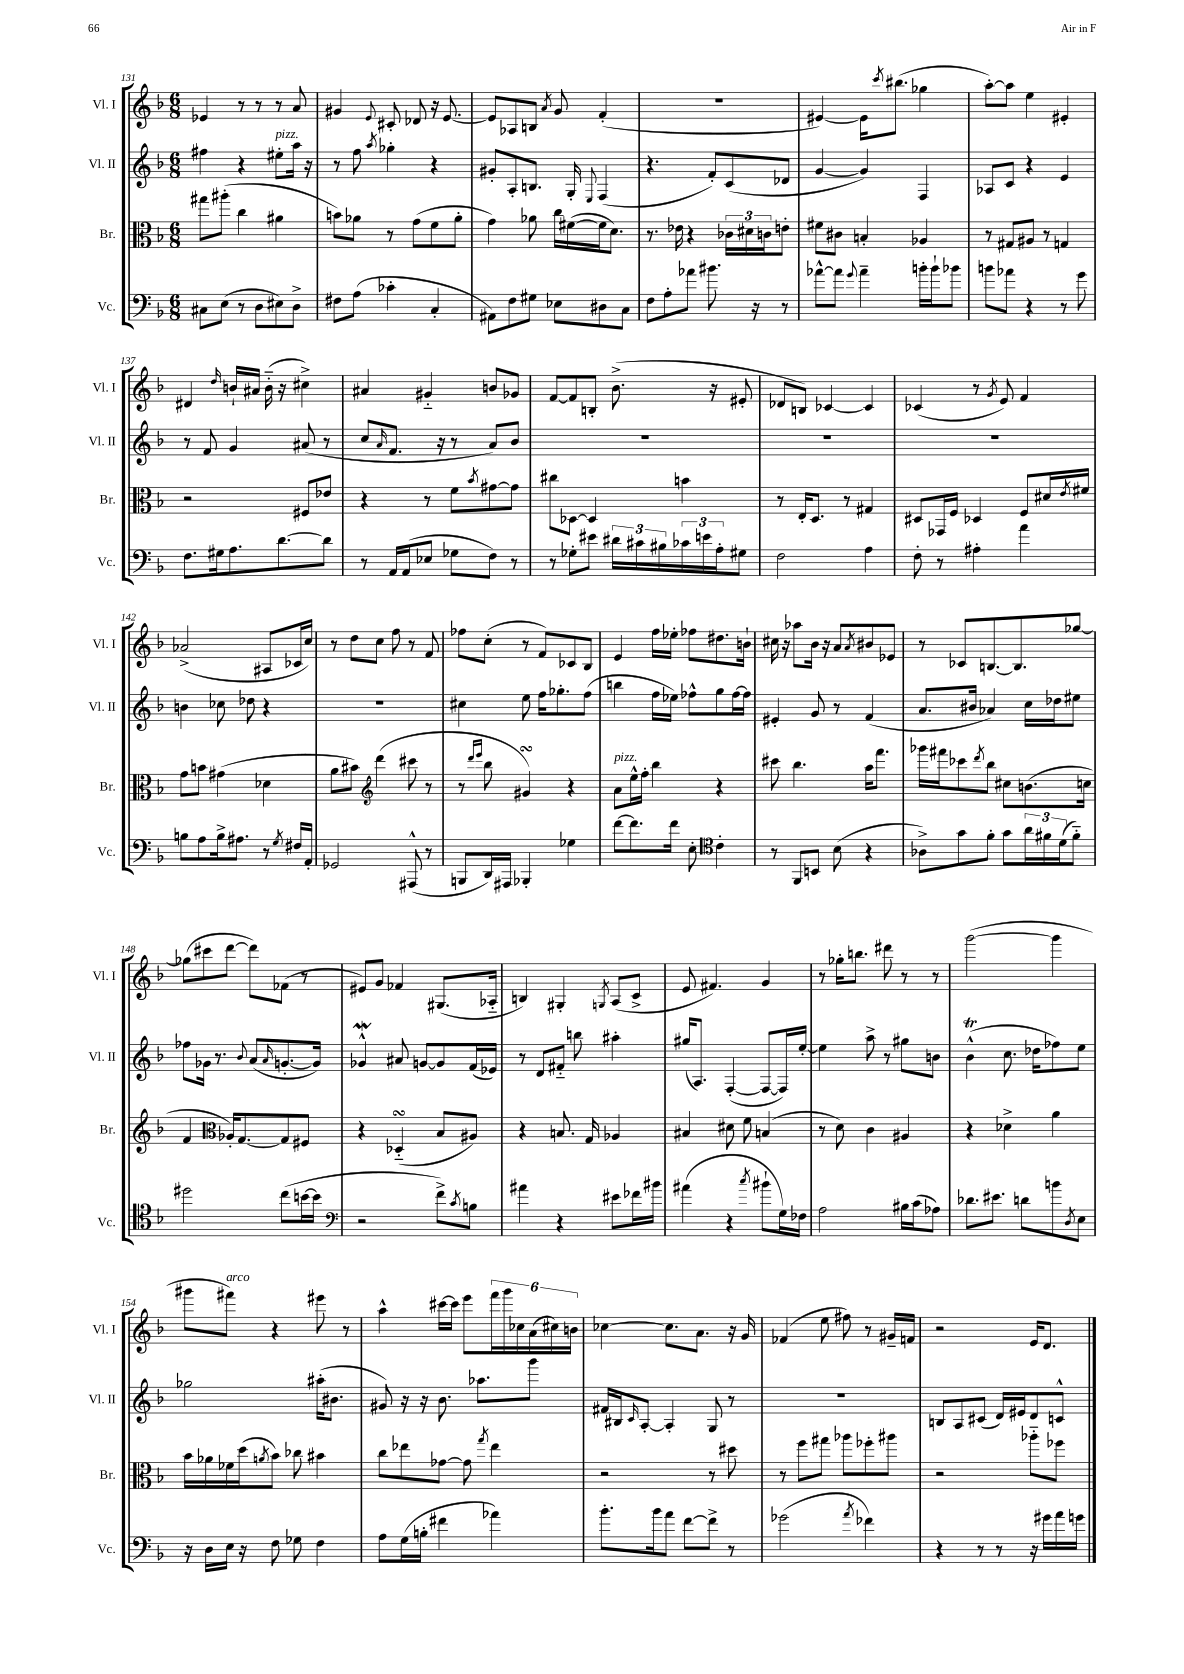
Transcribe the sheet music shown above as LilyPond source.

<<
\new StaffGroup <<
\new Staff = "s0" \with { instrumentName = "Vl. I" shortInstrumentName = "Vl. I" } {
    \clef treble \key f \major \numericTimeSignature \time 6/8
    ees'4 r8 r8 r8 a'8 |
    gis'4 \appoggiatura { e'8 } cis'8-. des'8 r16 e'8.~ |
    e'8 aes8 b8 \acciaccatura { a'8 } g'8 f'4-.( |
    R2. |
    eis'4~) eis'16 \acciaccatura { c'''8 } bis''8.( ges''4 |
    a''8~-.) a''8 e''4 eis'4-. |
    dis'4 \grace { d''16 } b'16-! ais'16 b'16-_( r16 cis''4->) |
    ais'4 gis'4-_ b'8 ges'8 |
    f'8~ f'8 b8-. bes'8.->( r16 eis'8-. |
    des'8 b8) ces'4~ ces'4 |
    ces'4( r8 \acciaccatura { g'8 } e'8) f'4 |
    aes'2->( ais8 ces'16 c''16) |
    r8 d''8 c''8 f''8 r8 f'8 |
    fes''8 c''8-.( r8 f'8) ces'8 bes8 |
    e'4 f''16 ees''16-. fes''8 dis''8. b'16-! |
    cis''16 r16 aes''8 bes'16 r16 a'8 \acciaccatura { a'8 } bis'8 ees'8 |
    r8 ces'8 b8.~ b8. ges''8~ |
    ges''8( cis'''8 d'''8~ d'''8) fes'8( r8 |
    eis'8) g'8 fes'4 gis8.( aes16-_ |
    b4) gis4-. \acciaccatura { g8 } a8( c'8-> |
    e'8 fis'4.) g'4 |
    r8 ges''16-. b''8. dis'''8 r8 r8 |
    g'''2~( g'''4 |
    gis'''8 fis'''8^\markup { \italic "arco" }) r4 eis'''8 r8 |
    a''4-^ cis'''16~ cis'''16 e'''8 \tuplet 6/4 { f'''16 g'''16 ces''16 a'16( cis''16) b'16 } |
    ces''4~ ces''8. a'8. r16 g'16 |
    fes'4( e''8 fis''8) r8 gis'16-- f'16 |
    r2 e'16 d'8. \bar "|." |
}
\new Staff = "s1" \with { instrumentName = "Vl. II" shortInstrumentName = "Vl. II" } {
    \clef treble \key f \major \numericTimeSignature \time 6/8
    fis''4 r4 eis''8-.^\markup { \italic "pizz." } a''16 r16 |
    r8 f''8 \acciaccatura { a''8 } ges''4-. r4 |
    gis'8-. a8-. b8. g16-. \appoggiatura { e8 } f4( |
    r4. f'8-.) c'8( des'8 |
    g'4~ g'4) f4 |
    aes8 c'8 r4 e'4 |
    r8 f'8 g'4 ais'8( r8 |
    c''8 \grace { a'16 } f'8. r16 r8 a'8) bes'8 |
    R2. |
    R2. |
    R2. |
    b'4 ces''8 des''8 r4 |
    R2. |
    cis''4 e''8 f''16 ges''8.-. f''8( |
    b''4 f''16 ees''16) fes''8-^ g''8 fes''16~ fes''16 |
    eis'4-. g'8 r8 f'4( |
    a'8. bis'16 aes'4) c''16 des''16 eis''8 |
    fes''8 ges'16 r8. \appoggiatura { bes'8 } a'8( \grace { a'16 } g'8.~-. g'16) |
    ges'4-^\mordent ais'8 g'8~ g'8 f'16( ees'16) |
    r8 d'8 fis'8-_ b''8 ais''4-. |
    gis''16( a8.) f4~-.( f8~ f16) e''16~-. |
    e''4 a''8-> r8 gis''8 b'8 |
    bes'4-^\trill( c''8. des''16 fes''8) e''8 |
    ges''2 ais''16-.( bis'8. |
    gis'8) r16 r16 bes'8. aes''8. g'''8 |
    fis'16 bis16 \grace { c'16 } a8~-. a4-. g8 r8 |
    R2. |
    b8 a8 cis'8( d'16) eis'16 d'8 c'8-^ \bar "|." |
}
\new Staff = "s2" \with { instrumentName = "Br." shortInstrumentName = "Br." } {
    \clef alto \key f \major \numericTimeSignature \time 6/8
    gis''8 ais''8-.( c''4 ais'4 |
    b'8) aes'8 r8 g'8( f'8 aes'8-. |
    g'4) aes'8 c''16 fis'16~( fis'16 d'8.) |
    r8. ees'16 r4 \tuplet 3/2 { ces'16 dis'16 c'16 } e'8-. |
    fis'8 cis'8 b4-. aes4 |
    r8 gis8 ais8 r8 g4 |
    r2 fis8 ees'8 |
    r4 r8 f'8 \acciaccatura { bes'8 } gis'8~ gis'8 |
    cis''8 des8~ des4 b'4 |
    r8 e16-. d8. r8 gis4 |
    dis8 ges,16 f16 des4 f8 dis'16 \acciaccatura { e'8 } fis'16 |
    g'8 b'8 gis'4( des'4 |
    a'8 bis'8) \clef treble d'''4( cis'''8 r8 |
    r8 \grace { d'''16 e'''16 } bes''8 gis'4\turn) r4 |
    a'8^\markup { \italic "pizz." } e''16-^ f''16-. bes''4 r4 |
    cis'''8 bes''4. a''16 f'''8. |
    ges'''16 fis'''16 ces'''8 \acciaccatura { d'''8 } bes''8 cis''8 b'8.( c''16 |
    f'4 \clef alto aes16-.) g8.~ g8 fis8 |
    r4 des4-_\turn( bes8 ais8) |
    r4 b8. g16 aes4 |
    bis4 dis'8 f'8 b4( |
    r8 d'8) c'4 ais4 |
    r4 des'4-> a'4 |
    bes'16 aes'16 fes'16 d''16( \acciaccatura { a'8 } bes'8) ces''8 bis'4 |
    c''8 ees''8 ges'8~ ges'8 \acciaccatura { g''8 } ees''4 |
    r2 r8 dis''8 |
    r8 f''8 gis''8 aes''8 fes''8-. ais''8 |
    r2 aes''8-_ fes''8 \bar "|." |
}
\new Staff = "s3" \with { instrumentName = "Vc." shortInstrumentName = "Vc." } {
    \clef bass \key f \major \numericTimeSignature \time 6/8
    cis8 e8( r8 d8 eis8) d8-> |
    fis8 a8( ces'4-. c4-. |
    ais,8) f8 gis8 ees8 dis8 c8 |
    f8 a8-. aes'8 bis'8. r16 r8 |
    aes'8~-^ aes'8 \appoggiatura { g'8 } aes'4-- b'16-. b'16-! bes'8 |
    b'8 aes'8 r4 r8 g'8 |
    f8. gis16 a8. d'8.~ d'8 |
    r8 a,16 a,16( ees8 ges8 f8) r8 |
    r8 ges8-. eis'8 \tuplet 3/2 { dis'16 cis'16 bis16 } \tuplet 3/2 { ces'16 e'16 a16-. } gis8 |
    f2 a4 |
    f8-. r8 ais4-. a'4 |
    b8 a8 b16-> ais8. r8 \acciaccatura { g8 } fis16 a,16-. |
    ges,2 ais,,8-^( r8 |
    b,,8 d,16) ais,,16 bes,,4-. ges4 |
    f'8~ f'8. f'16 e8-. \clef tenor c'4-. |
    r8 f,8 b,8 bes8( r4 |
    aes8->) g'8 f'8-. g'8 \tuplet 3/2 { a'16 fis'16 d'16( } fis'8-_) |
    dis''2 c''8( b'16~ b'16 |
    \clef bass r2 f'8->) \acciaccatura { c'8 } b8 |
    ais'4 r4 eis'8 fes'16 bis'16 |
    ais'4( r4 \acciaccatura { c''8 } bis'8-! g16) fes16 |
    a2 bis16 c'16( aes8) |
    des'8. eis'8. d'8 b'8 \acciaccatura { d8 } e8 |
    r16 d16 e16 r16 f8 ges8 f4 |
    a8 g16( b16-. fis'4 aes'4) |
    bes'8.-. bes'16 a'8 f'8~ f'8-> r8 |
    ges'2( \acciaccatura { a'8 } fes'4) |
    r4 r8 r8 r16 gis'16 a'16 g'16 \bar "|." |
}
>>
>>
\layout { \context { \Score currentBarNumber = #131 } }
